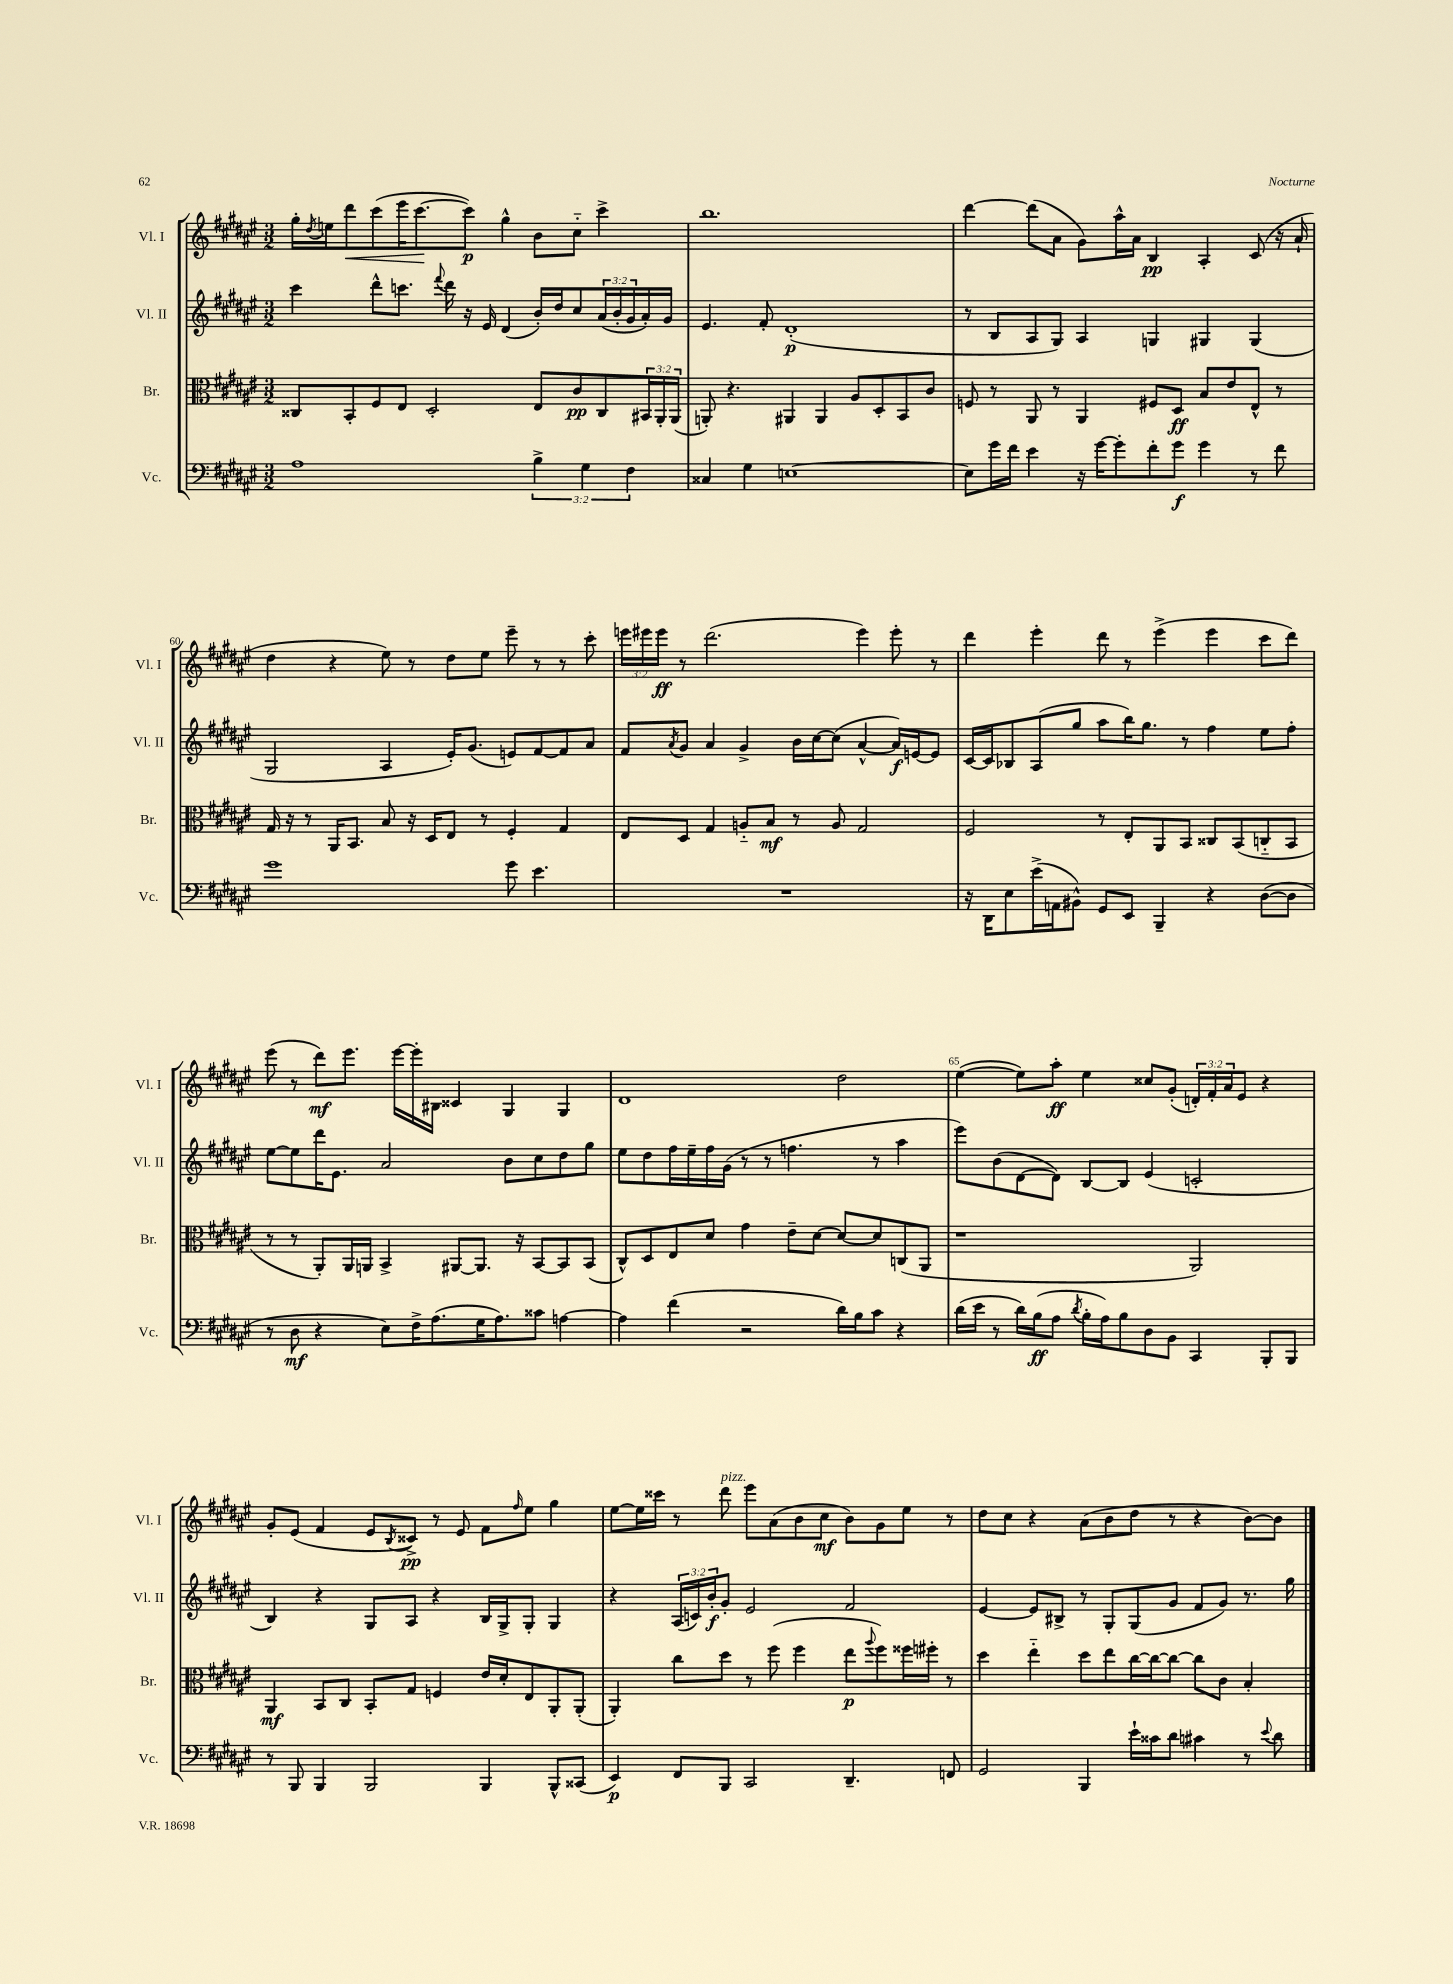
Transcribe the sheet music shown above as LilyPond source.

<<
\new StaffGroup <<
\new Staff = "s0" \with { instrumentName = "Vl. I" shortInstrumentName = "Vl. I" } {
    \clef treble \key fis \major \numericTimeSignature \time 3/2 \override Staff.TupletNumber.text = #tuplet-number::calc-fraction-text
    gis''16-. \acciaccatura { dis''8 } e''16 dis'''8\< cis'''8( eis'''16 cis'''8.~\! cis'''8\p) gis''4-^ b'8 cis''8-_ cis'''4-> |
    b''1. |
    dis'''4~ dis'''8( ais'8 gis'8) ais''16-^ ais'16 b4\pp ais4-. cis'8( r16 ais'16-! |
    dis''4 r4 eis''8) r8 dis''8 eis''8 eis'''8-- r8 r8 cis'''8-. |
    \tuplet 3/2 { e'''16 eis'''16 eis'''16\ff } r8 dis'''2.( eis'''4) eis'''8-. r8 |
    dis'''4 eis'''4-. dis'''8 r8 eis'''4->( eis'''4 cis'''8 dis'''8) |
    eis'''8( r8 dis'''8\mf) eis'''8. eis'''16~ eis'''16-. bis16 cisis'4 gis4 gis4 |
    dis'1 dis''2 |
    eis''4~( eis''8) ais''8-.\ff eis''4 cisis''8 gis'8-.( \tuplet 3/2 { d'16-.) fis'16-. ais'16 } eis'8 r4 |
    gis'8-. eis'8( fis'4 eis'8 \acciaccatura { b8 } cisis'8->\pp) r8 eis'8 fis'8 \grace { fis''16 } eis''8 gis''4 |
    eis''8~ eis''16 cisis'''16 r8 dis'''8^\markup { \italic "pizz." } eis'''8 ais'8( b'8 cis''8\mf b'8) gis'8 eis''8 r8 |
    dis''8 cis''8 r4 ais'8( b'8 dis''8 r8 r4 b'8~) b'8 \bar "|." |
}
\new Staff = "s1" \with { instrumentName = "Vl. II" shortInstrumentName = "Vl. II" } {
    \clef treble \key fis \major \numericTimeSignature \time 3/2 \override Staff.TupletNumber.text = #tuplet-number::calc-fraction-text
    cis'''4 dis'''8-^ c'''8. \appoggiatura { fis'''8 } dis'''16 r16 eis'16 dis'4( b'16-.) dis''16 cis''8 \tuplet 3/2 { ais'16( b'16-. gis'16 } ais'16-.) gis'16 |
    eis'4. fis'8-. dis'1-.\p( |
    r8 b8 ais8 gis8) ais4 g4 gis4 gis4( |
    gis2 ais4 eis'16-.) gis'8.( e'8) fis'8~ fis'8 ais'8 |
    fis'8 \acciaccatura { ais'8 } gis'8 ais'4 gis'4-> b'16 cis''16~ cis''8( ais'4~-^ ais'16\f) e'16~ e'8 |
    cis'16~ cis'16 bes8 ais8( gis''8 ais''8 b''16) gis''8. r8 fis''4 eis''8 fis''8-. |
    eis''8~ eis''8 dis'''16 eis'8. ais'2 b'8 cis''8 dis''8 gis''8 |
    eis''8 dis''8 fis''16 eis''16-- fis''16 gis'16( r8 r8 f''4. r8 ais''4 |
    eis'''8) b'8( dis'8~ dis'8) b8~ b8 eis'4( c'2-. |
    b4) r4 gis8 ais8 r4 b16 gis16-> gis8-. gis4 |
    r4 \tuplet 3/2 { ais16( c'16) b'16-.\f } gis'8-. eis'2 fis'2 |
    eis'4~ eis'8 bis8-> r8 gis8-. gis8( gis'8 fis'8 gis'8) r8. gis''16 \bar "|." |
}
\new Staff = "s2" \with { instrumentName = "Br." shortInstrumentName = "Br." } {
    \clef alto \key fis \major \numericTimeSignature \time 3/2 \override Staff.TupletNumber.text = #tuplet-number::calc-fraction-text
    cisis8 b,8-. fis8 eis8 dis2-. eis8 cis'8\pp cisis8 \tuplet 3/2 { bis,16 ais,16-. ais,16( } |
    a,8-.) r4. ais,4 ais,4 ais8 dis8-. b,8 cis'8 |
    f8 r8 ais,8 r8 ais,4 fis8 dis8\ff b8 eis'8 eis8-^ r8 |
    gis16 r16 r8 ais,16 b,8. b8 r16 dis16 eis8 r8 fis4-. gis4 |
    eis8 dis8 gis4 a8-_ b8\mf r8 a8 gis2 |
    fis2 r8 eis8-. ais,8 b,8 cisis8 b,8( c8-_ b,8 |
    r8 r8 ais,8-.) ais,16 a,16 b,4-> ais,8~ ais,8. r16 b,8~ b,8 b,8( |
    cis8-^) dis8 eis8 dis'8 gis'4 eis'8-- dis'8~ dis'8~ dis'8 c8( ais,8 |
    r1 ais,2) |
    ais,4\mf b,8 cis8 b,8-. gis8 f4 eis'16 dis'16-. eis8 ais,8-. ais,8-.( |
    ais,4-.) cis''8 dis''8 r8 fis''8( fis''4 eis''8\p \appoggiatura { ais''8 } fis''8) fisis''16 fis''16-. r8 |
    dis''4 eis''4-_ dis''8 eis''8 cis''16~ cis''16~ cis''8~ cis''8 cis'8 b4-. \bar "|." |
}
\new Staff = "s3" \with { instrumentName = "Vc." shortInstrumentName = "Vc." } {
    \clef bass \key fis \major \numericTimeSignature \time 3/2 \override Staff.TupletNumber.text = #tuplet-number::calc-fraction-text
    ais1 \tuplet 3/2 { b4-> gis4 fis4 } |
    cisis4 gis4 e1~ |
    e8 gis'16 fis'16 eis'4 r16 gis'16~ gis'8-. fis'8-. gis'8\f gis'4 r8 fis'8 |
    gis'1 gis'8 eis'4. |
    R1. |
    r16 dis,16 eis8 eis'16->( a,16 bis,8-^) gis,8 eis,8 b,,4-- r4 dis8~( dis8 |
    r8 dis8\mf r4 eis8) fis16-> ais8.( gis16 ais8.) cisis'8 a4~ |
    a4 fis'4( r2 dis'16) b16 cis'8 r4 |
    dis'16( eis'16 r8 dis'16) b16\ff( ais8 \acciaccatura { dis'8 } b16-. ais16) b8 dis8 b,8 cis,4 b,,8-. b,,8 |
    r8 b,,8 b,,4 b,,2 b,,4 b,,8-^ cisis,8( |
    eis,4\p) fis,8 b,,8 cis,2 dis,4.-- f,8 |
    gis,2 b,,4 eis'16-! cisis'16 dis'8 cis'4 r8 \appoggiatura { eis'8 } dis'8 \bar "|." |
}
>>
>>
\layout { \context { \Score currentBarNumber = #57 \override BarNumber.break-visibility = ##(#f #t #t) barNumberVisibility = #(every-nth-bar-number-visible 5) } }
